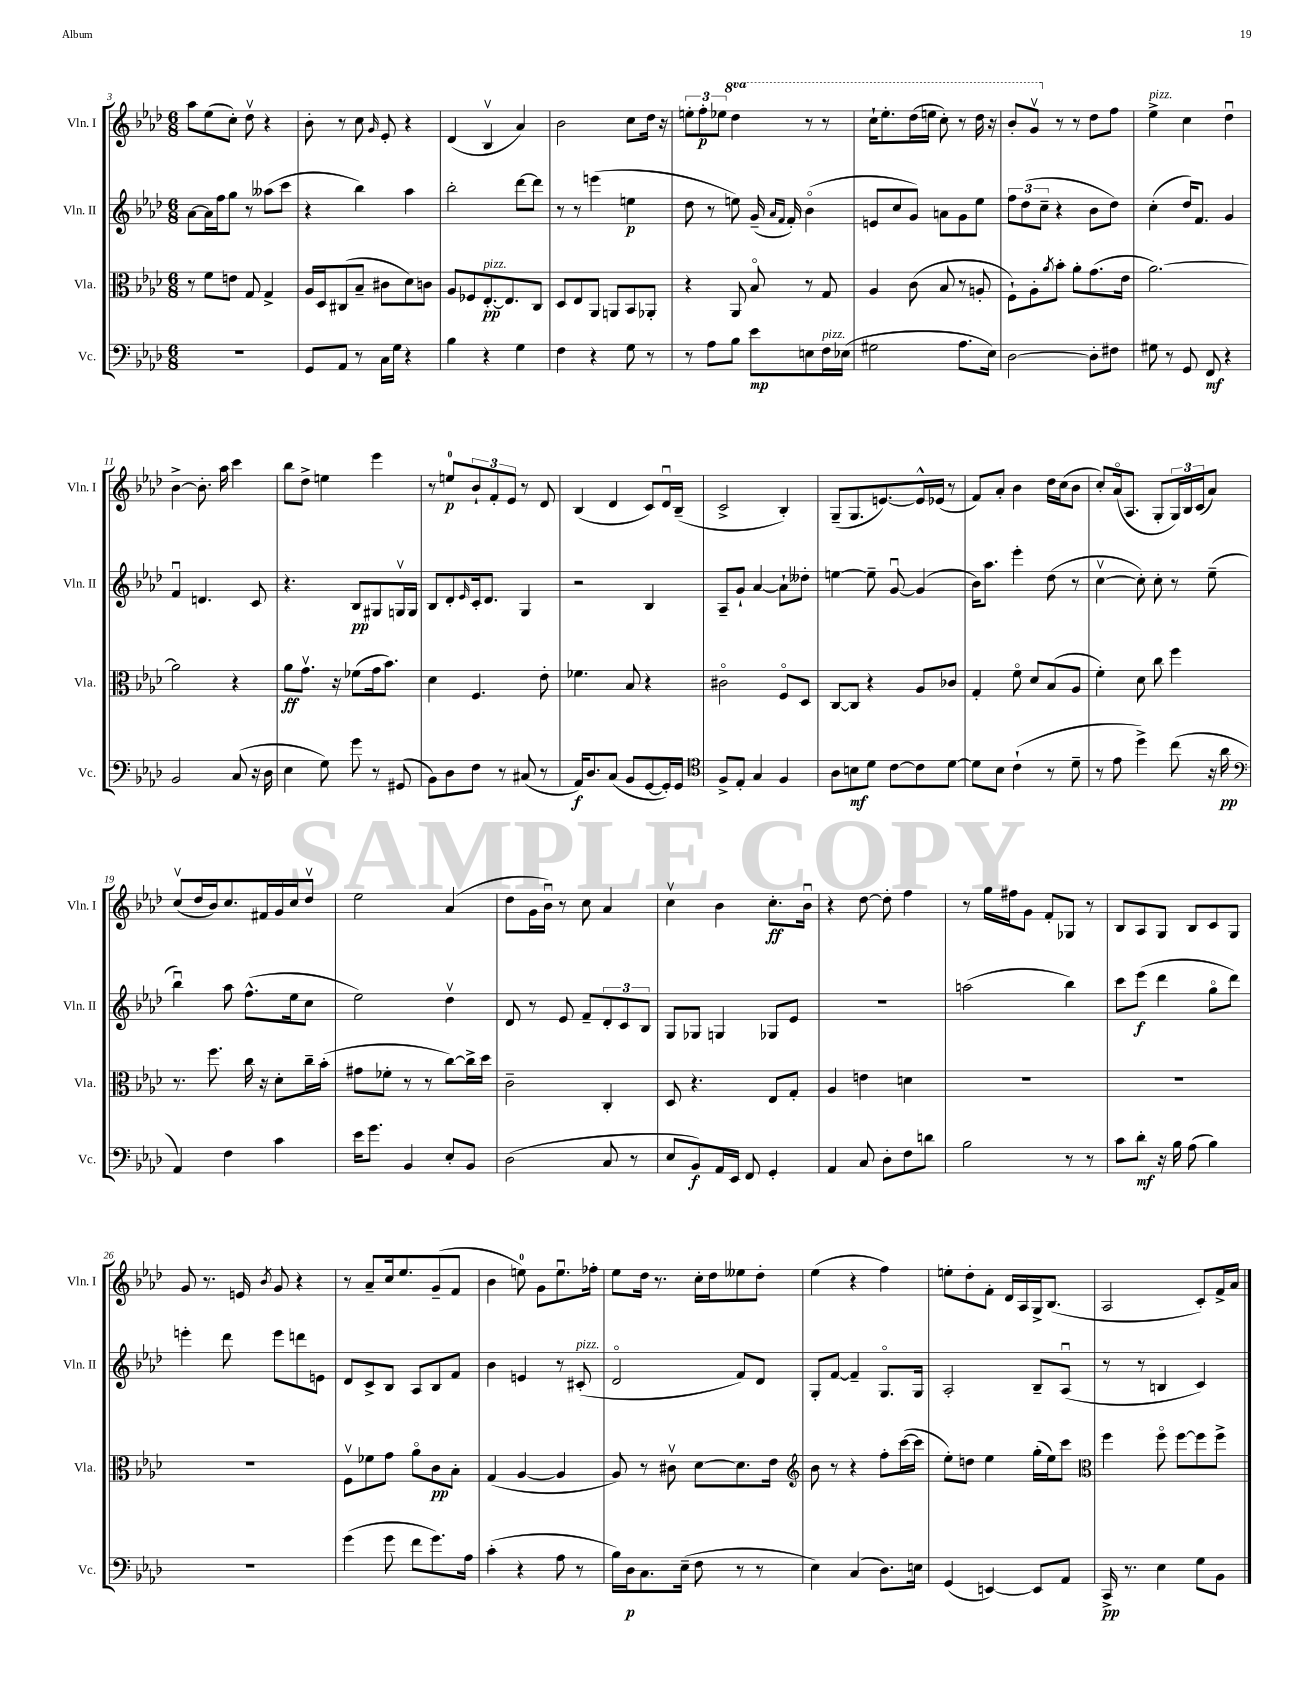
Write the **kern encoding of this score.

**kern	**kern	**kern	**kern
*staff4	*staff3	*staff2	*staff1
*clefF4	*clefC3	*clefG2	*clefG2
*k[b-e-a-d-]	*k[b-e-a-d-]	*k[b-e-a-d-]	*k[b-e-a-d-]
*M6/8	*M6/8	*M6/8	*M6/8
2.r	8r	[8a-	8aa-
.	8f	16a-]	(8ee-
.	.	16ff	.
.	8e	8gg	8cc')
.	8G	8r	8dd-v
.	4G^	(8aa--	4r
.	.	8ccc	.
=	=	=	=
8GG	16A-	4r	8b-'
.	16D-	.	.
8AA-	(8C#	.	8r
8r	8B-~	4bb-)	8cc
.	.	.	16qqg
16C	8c#	.	8e-'
16G	.	.	.
4r	8d-)	4aa-	4r
.	8c	.	.
=	=	=	=
4B-	8A-	2bb-'	(4d-
.	8F-	.	.
4r	[8.E-'	.	4B-v
.	8.E-]	.	.
4G	.	[8ddd-	4a-)
.	8C	8ddd-]	.
=	=	=	=
4F	8D-	8r	2b-
.	8E-	8r	.
4r	8AA-	(4eee	.
.	8AA	.	.
8G	8BB-	4ee	8cc
8r	8AA-'	.	16dd-
.	.	.	16r
=	=	=	=
8r	4r	8dd-	12ee'
.	.	.	12ff'
8A-	.	8r	.
.	.	.	12ee-
8B-	8AA-	8ee)	4ddd-
8e-	8B-o	(16g~	.
.	.	16qqa-	.
.	.	16qqf	.
.	.	16f')	.
8E	8r	(4b-o	8r
16F	8G	.	8r
(16E-	.	.	.
=	=	=	=
2G#	4A-	8e	16ccc`
.	.	.	8.eee-'
.	.	8cc	.
.	(8c	8g)	(16ddd-
.	.	.	16eee
.	8B-	8a	8ccc')
8.A-	8r	8g	8r
.	8A'	8ee-	16ddd-
16E-)	.	.	16r
=	=	=	=
[2D-	8F`)	12ff	8bb-'
.	.	(12dd-	.
.	8A-'	.	8ggv
.	.	12cc~	.
.	8qa-	.	.
.	8b-'	4r	8r
.	8a-'	.	8r
8D-']	(8.g	8b-	8dd-
8F#	.	8dd-)	8ff
.	16e-	.	.
=	=	=	=
8G#	[2.a-)	(4cc'	4ee-^
8r	.	.	.
8GG	.	16dd-)	4cc
.	.	8.f	.
8FF	.	.	.
4r	.	4g	4dd-u
=	=	=	=
2BB-	2a-]	4fu	[4b-^
.	.	4.d	8.b-']
.	.	.	16aa-
(8C	4r	.	4ccc
16r	.	8c	.
16D-	.	.	.
=	=	=	=
4E-	8a-	4.r	8bb-
.	8.gv	.	8dd-^
8G)	.	.	4ee
.	16r	.	.
8g	(8f-	8B-	.
8r	16g	8G#	4eee-
.	8.b-)	.	.
(8GG#	.	16Gv	.
.	.	16G	.
=	=	=	=
8BB-)	4d-	8B-	8r
8D-	.	8d-'	8ee
.	.	16qqe-	.
8F	4.F	16c'	12b-`
.	.	8.d-	.
.	.	.	12f'
8r	.	.	.
.	.	.	12e-
(8C#	.	4G	8r
8r	8e-'	.	8d-
=	=	=	=
16AA-)	4.f-	2r	(4B-
8.D-	.	.	.
(8C	.	.	4d-
8BB-	8B-	.	.
[8GG	4r	4B-	8c)
16GG'])	.	.	16d-u
16GG	.	.	(16B-~
=	=	=	=
*clefC4	*	*	*
8F^	2c#o	8A-~	2c^
8E-'	.	8g`	.
4G	.	[4a-	.
4F	8Fo	8a-`]	4B-')
.	8D-	8dd--'	.
=	=	=	=
8A-	[8C	[4ee	(8G~
8B	8C]	.	8.G
8d-	4r	8ee~]	.
.	.	.	[8.e)
[8c	.	[8gu	.
8c]	8A-	(4g]	16e^^]
.	.	.	(16e-
[8d-	8c-	.	8r
=	=	=	=
8d-]	4G'	16b-)	8f)
.	.	8.aa-	.
8B-	.	.	8a-'
(4c`	8fo	4eee-'	4b-
.	8d-	.	.
8r	(8B-	(8dd-	16dd-
.	.	.	(16cc
8d-~	8A-	8r	8b-
=	=	=	=
8r	4f')	[4ccv	8cc')
8e-	.	.	(16a-o
.	.	.	8.A-
4dd-^)	8d-	8cc'])	.
.	8cc	8cc'	8G'
(8cc	4ff	8r	24G)
.	.	.	24B-
.	.	.	(24c
16r	.	(8ee-~	8a-)
16a-	.	.	.
=	=	=	=
*clefF4	*	*	*
4AA-)	8.r	4bb-u)	(8ccv
.	.	.	16dd-
.	8.ff	.	16b-)
4F	.	8aa-	8.cc
.	16cc	(8.ff^^	.
.	16r	.	16f#
4c	8d-'	.	16g
.	.	16ee-	16cc
.	16cc~	8cc	8dd-v
.	(16b-'	.	.
=	=	=	=
16e-	8g#	2ee-)	2ee-
8.g	.	.	.
.	8f-'	.	.
4BB-	8r	.	.
.	8r	.	.
8E-'	[8cc)	4dd-v	(4a-
8BB-	16cc^]	.	.
.	16dd-	.	.
=	=	=	=
(2D-	2c~	8d-	8dd-
.	.	8r	16g
.	.	.	16b-u)
.	.	8e-	8r
.	.	8f~	8cc
8C	4C'	12d-'	4a-
.	.	12c	.
8r	.	.	.
.	.	12B-	.
=	=	=	=
8E-	8D-	8G	4ccv
8BB-)	4.r	8G-	.
16AA-	.	4G	4b-
16EE-	.	.	.
8FF	.	.	.
4GG'	8E-	8G-	8.cc'
.	8G'	8e-	.
.	.	.	16b-u
=	=	=	=
4AA-	4A-	2.r	4r
8C	4e	.	[8dd-
8D-'	.	.	8dd-']
8F	4d	.	4ff
8d	.	.	.
=	=	=	=
2B-	2.r	(2aa	8r
.	.	.	16gg
.	.	.	16ff#
.	.	.	8g
.	.	.	8f'
8r	.	4bb-)	8G-
8r	.	.	8r
=	=	=	=
8c	2.r	8ccc	8B-
8d-'	.	(8eee-	8A-
16r	.	4ddd-	8G
16B-	.	.	.
(8A-	.	.	8B-
4B-)	.	8ggo	8c
.	.	8ddd-)	8G
=	=	=	=
2.r	2.r	4eee'	8g
.	.	.	8.r
.	.	8ddd-	.
.	.	.	16e
.	.	.	8qb-
.	.	8eee	8g
.	.	8ddd	4r
.	.	8e	.
=	=	=	=
(4g	8Fv	8d-	8r
.	8f-	8c^	8a-~
8g	8g	8B-	16cc
.	.	.	8.ee-
8f	8a-o	8A-	.
8.g)	8c	8B-	(8g~
.	8B-'	8f	8f
16A-	.	.	.
=	=	=	=
(4c'	(4G	4b-	4b-
4r	[4A-	4e	8ee)
.	.	.	8g
8A-	4A-]	8r	8.eeu
8r	.	(8c#'	.
.	.	.	16ff-'
=	=	=	=
16B-)	8A-)	2d-o	8ee-
16D-	.	.	.
8.C	8r	.	16dd-
.	.	.	8.r
.	8c#v	.	.
(16E-~	.	.	.
8F	[8d-	.	16cc'
.	.	.	16dd-
8r	8.d-]	8f)	8ee--
8r	.	8d-	8dd-'
.	16e-	.	.
=	=	=	=
*	*clefG2	*	*
4E-)	8b-	8G'	(4ee-
.	8r	[8f	.
(4C	4r	4f~]	4r
8.D-)	8ff'	8.Go	4ff)
.	([16ccc	.	.
16E	16ccc]	16G	.
=	=	=	=
(4GG	8ee-')	2A-'	8ee'
.	8dd	.	8dd-'
[4EE)	4ee-	.	8f'
.	.	.	16d-
.	.	.	16A-
8EE]	(16gg'	8B-~	16G^
.	16ee-)	.	(8.B-
8AA-	8ccc	(8A-u	.
=	=	=	=
*	*clefC3	*	*
16CC^	4ff	8r	2A-
8.r	.	.	.
.	.	8r	.
4E-	8ffo	4B	.
.	[8ff	.	.
8G	8ff]	4c)	8c')
8BB-	8ff^	.	16f^
.	.	.	16a-
==	==	==	==
*-	*-	*-	*-
